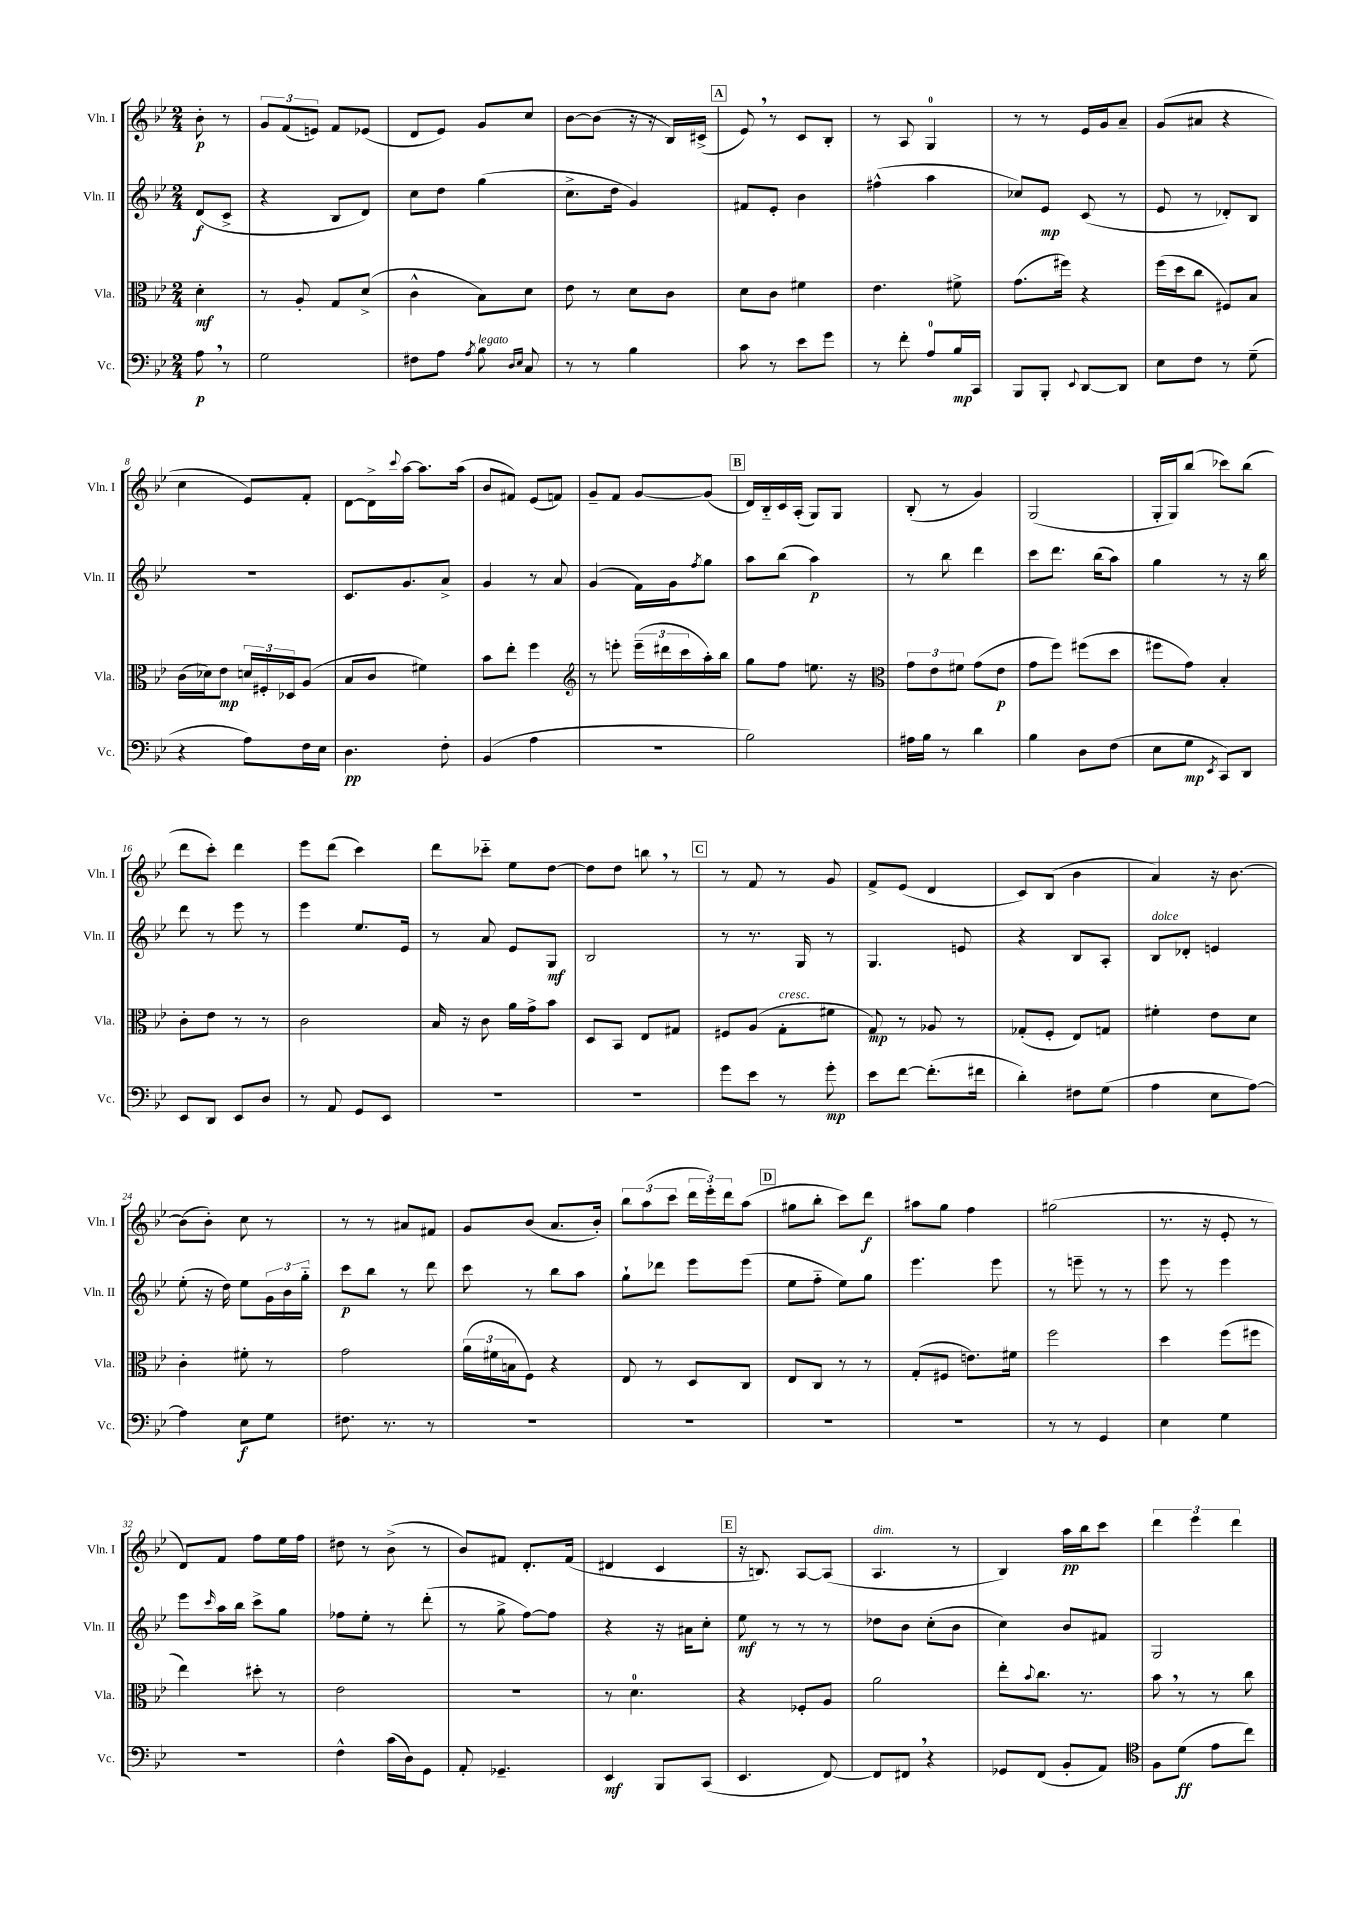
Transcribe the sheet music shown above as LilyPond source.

<<
\new StaffGroup <<
\new Staff = "s0" \with { instrumentName = "Vln. I" shortInstrumentName = "Vln. I" } {
    \clef treble \key bes \major \numericTimeSignature \time 2/4 \partial 4
    bes'8-.\p r8 |
    \tuplet 3/2 { g'8 f'8( e'8) } f'8 ees'8( |
    d'8 ees'8) g'8 c''8 |
    bes'8~ bes'8( r16 r16 bes16) cis'16->( |
    \mark \markup { \box "A" } ees'8) \breathe r8 c'8 bes8-. |
    r8 a8 g4-0 |
    r8 r8 ees'16 g'16 a'8-- |
    g'8( ais'8 r4 |
    c''4 ees'8) f'8-. |
    d'8~ d'16-> \appoggiatura { c'''8 } a''16~ a''8. a''16( |
    bes'8 fis'8) ees'8( f'8) |
    g'8-- f'8 g'8~ g'8( |
    \mark \markup { \box "B" } d'16) bes16-_ c'16 a16-.( g8) g8 |
    bes8-.( r8 g'4) |
    g2( |
    g16-. g16) bes''8( ces'''8) bes''8( |
    d'''8 c'''8-.) d'''4 |
    ees'''8 d'''8( c'''4) |
    d'''8 ces'''8-_ ees''8 d''8~ |
    d''8 d''8 b''8 \breathe r8 |
    \mark \markup { \box "C" } r8 f'8 r8 g'8 |
    f'8-> ees'8( d'4 |
    c'8) bes8( bes'4 |
    a'4) r16 bes'8.~ |
    bes'8( bes'8-.) c''8 r8 |
    r8 r8 ais'8 fis'8 |
    g'8 bes'8( a'8. bes'16-.) |
    \tuplet 3/2 { bes''8 a''8( c'''8 } \tuplet 3/2 { d'''16 ees'''16-.) d'''16 } a''8( |
    \mark \markup { \box "D" } gis''8 bes''8-. c'''8) d'''8\f |
    ais''8 g''8 f''4 |
    gis''2( |
    r8. r16 ees'8-. r8 |
    d'8) f'8 f''8 ees''16 f''16 |
    dis''8 r8 bes'8->( r8 |
    bes'8) fis'8 d'8.-. fis'16( |
    dis'4 c'4 |
    \mark \markup { \box "E" } r16 b8.) a8~ a8( |
    a4.^\markup { \italic "dim." } r8 |
    bes4) a''16\pp bes''16 c'''8 |
    \tuplet 3/2 { d'''4 ees'''4 d'''4 } \bar "|." |
}
\new Staff = "s1" \with { instrumentName = "Vln. II" shortInstrumentName = "Vln. II" } {
    \clef treble \key bes \major \numericTimeSignature \time 2/4 \partial 4
    d'8\f( c'8-> |
    r4 bes8 d'8) |
    c''8 d''8 g''4( |
    c''8.-> d''16 g'4) |
    \mark \markup { \box "A" } fis'8 ees'8-. bes'4 |
    fis''4-^( a''4 |
    ces''8) ees'8\mp c'8( r8 |
    ees'8 r8 des'8-.) bes8 |
    r2 |
    c'8. g'8. a'8-> |
    g'4 r8 a'8 |
    g'4( f'16) g'16 \acciaccatura { f''8 } g''8 |
    \mark \markup { \box "B" } a''8 bes''8( a''4\p) |
    r8 bes''8 d'''4 |
    c'''8 d'''8. bes''16( a''8) |
    g''4 r8 r16 bes''16 |
    d'''8 r8 ees'''8 r8 |
    ees'''4 ees''8. ees'16 |
    r8 a'8 ees'8 g8\mf |
    bes2 |
    \mark \markup { \box "C" } r8 r8. g16 r8 |
    g4. e'8 |
    r4 bes8 a8-. |
    bes8^\markup { \italic "dolce" } des'8-. e'4 |
    ees''8-.( r16 d''16) ees''8 \tuplet 3/2 { g'16 bes'16 g''16-_ } |
    c'''8\p bes''8 r8 d'''8 |
    c'''8 r8 bes''8 a''8 |
    g''8-! des'''8 ees'''8 ees'''8( |
    \mark \markup { \box "D" } ees''8 f''8-_ ees''8) g''8 |
    ees'''4. ees'''8 |
    r8 e'''8-- r8 r8 |
    ees'''8 r8 ees'''4 |
    ees'''8 \grace { c'''16 } a''16 bes''16 c'''8-> g''8 |
    fes''8 ees''8-. r8 d'''8-.( |
    r8 g''8-> f''8~) f''8 |
    r4 r16 ais'16 c''8-. |
    \mark \markup { \box "E" } ees''8\mf r8 r8 r8 |
    des''8 bes'8 c''8-.( bes'8 |
    c''4) bes'8 fis'8 |
    g2 \bar "|." |
}
\new Staff = "s2" \with { instrumentName = "Vla." shortInstrumentName = "Vla." } {
    \clef alto \key bes \major \numericTimeSignature \time 2/4 \partial 4
    d'4-.\mf |
    r8 a8-. g8 d'8->( |
    c'4-^ bes8) d'8 |
    ees'8 r8 d'8 c'8 |
    \mark \markup { \box "A" } d'8 c'8 fis'4 |
    ees'4. fis'8-> |
    g'8.( fis''16) r4 |
    f''16( d''16 c''8 fis8) bes8 |
    c'16( des'16) ees'8\mp \tuplet 3/2 { d'16 fis16-. des16 } a8( |
    bes8 c'8 fis'4) |
    bes'8 ees''8-. f''4 |
    \clef treble r8 e'''8-. \tuplet 3/2 { e'''16--( dis'''16 c'''16 } a''16-.) bes''16 |
    \mark \markup { \box "B" } g''8 f''8 e''8. r16 |
    \clef alto \tuplet 3/2 { g'8 ees'8 fis'8 } g'8( ees'8\p |
    g'8 f''8) fis''8( d''8 |
    fis''8 g'8) bes4-. |
    c'8-. ees'8 r8 r8 |
    c'2 |
    bes16 r16 c'8 a'16 g'16-> bes'8 |
    d8 bes,8 ees8 gis8 |
    \mark \markup { \box "C" } fis8 a8( g8-.^\markup { \italic "cresc." } fis'8 |
    g8\mp) r8 aes8 r8 |
    ges8-.( f8-. ees8) g8 |
    fis'4-. ees'8 d'8 |
    c'4-. fis'8-. r8 |
    g'2 |
    \tuplet 3/2 { a'16( fis'16 b16 } f8) r4 |
    ees8 r8 d8 c8 |
    \mark \markup { \box "D" } ees8 c8 r8 r8 |
    g8-.( fis8 e'8.) fis'16 |
    f''2 |
    d''4 f''8( fis''8 |
    ees''4) dis''8-. r8 |
    ees'2 |
    R2 |
    r8 d'4.-0 |
    \mark \markup { \box "E" } r4 fes8-. a8 |
    a'2 |
    ees''8-. \appoggiatura { bes'8 } c''8. r8. |
    bes'8 \breathe r8 r8 c''8 \bar "|." |
}
\new Staff = "s3" \with { instrumentName = "Vc." shortInstrumentName = "Vc." } {
    \clef bass \key bes \major \numericTimeSignature \time 2/4 \partial 4
    a8\p \breathe r8 |
    g2 |
    fis8 a8 \acciaccatura { a8 } bes8^\markup { \italic "legato" } \grace { d16 ees16 } c8 |
    r8 r8 bes4 |
    \mark \markup { \box "A" } c'8 r8 ees'8 g'8 |
    r8 f'8-. a8-0 bes16\mp c,16 |
    bes,,8 bes,,8-. \appoggiatura { ees,8 } d,8~ d,8 |
    ees8 f8 r8 g8--( |
    r4 a8) f16 ees16 |
    d4.\pp f8-. |
    bes,4( a4 |
    r2 |
    \mark \markup { \box "B" } bes2) |
    ais16 bes16 r8 d'4 |
    bes4 d8 f8( |
    ees8 g8\mp \acciaccatura { ees,8 } c,8) d,8 |
    ees,8 d,8 ees,8 d8 |
    r8 a,8 g,8 ees,8 |
    R2 |
    R2 |
    \mark \markup { \box "C" } g'8 ees'8 r8 g'8-.\mp |
    ees'8 f'8~ f'8.-.( fis'16 |
    d'4-.) fis8 g8( |
    a4 ees8 a8~) |
    a4 ees8\f g8 |
    fis8. r8. r8 |
    R2 |
    R2 |
    \mark \markup { \box "D" } R2 |
    R2 |
    r8 r8 g,4 |
    ees4 g4 |
    R2 |
    f4-^ c'16( d16) g,8 |
    a,8-. ges,4.-- |
    ees,4\mf bes,,8 c,8( |
    \mark \markup { \box "E" } ees,4. f,8~) |
    f,8 fis,8 \breathe r4 |
    ges,8 f,8( bes,8-. a,8) |
    \clef tenor f8 d'8\ff( ees'8 c''8) \bar "|." |
}
>>
>>
